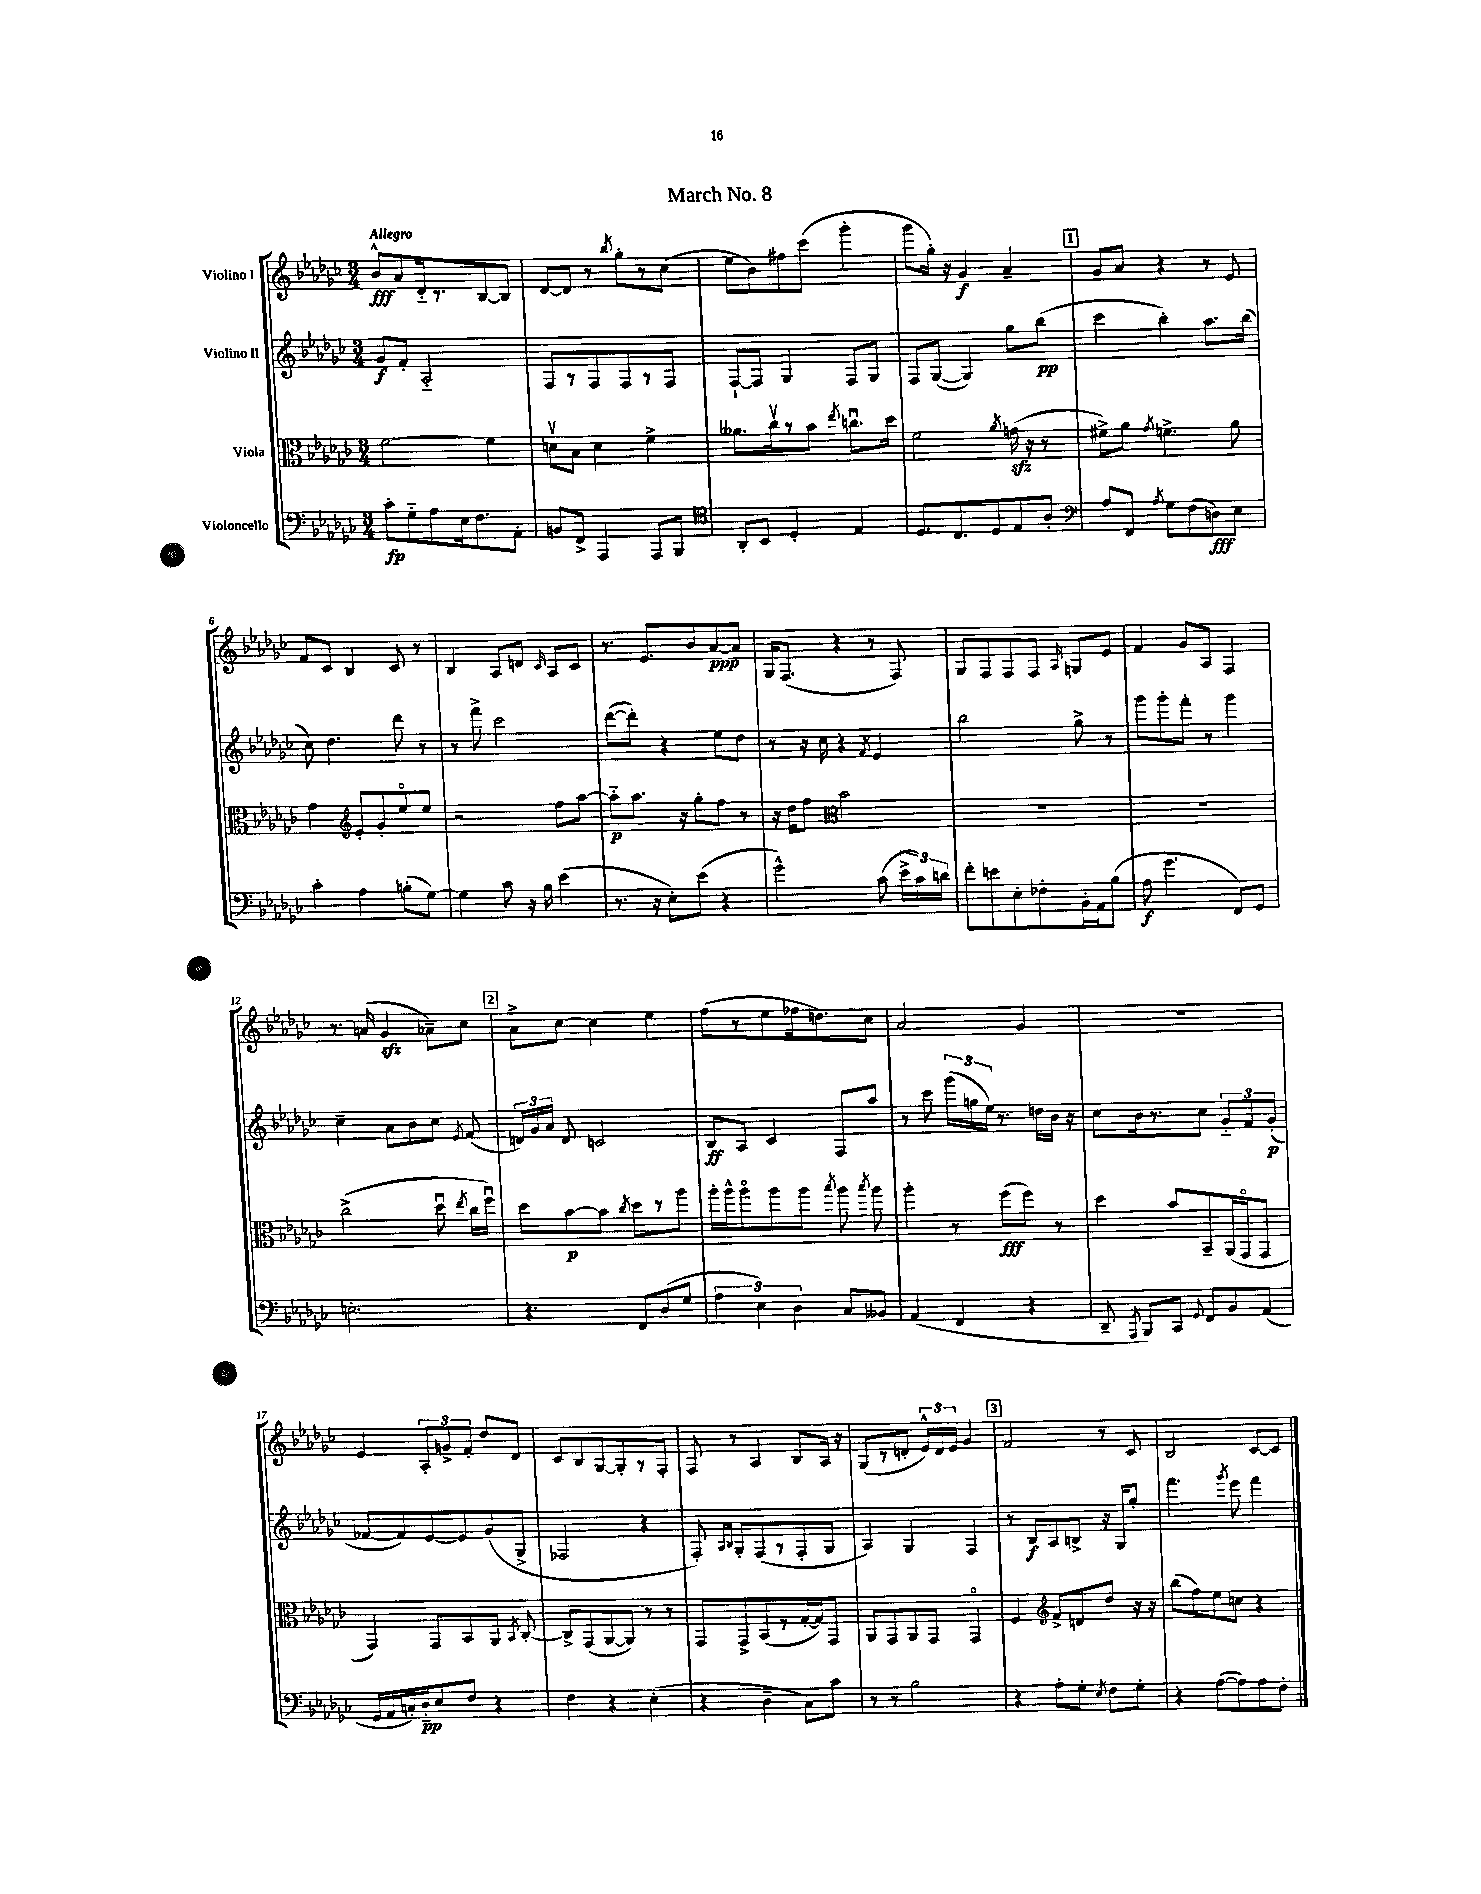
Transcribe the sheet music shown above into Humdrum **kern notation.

**kern	**kern	**kern	**kern
*staff4	*staff3	*staff2	*staff1
*clefF4	*clefC3	*clefG2	*clefG2
*k[b-e-a-d-g-c-]	*k[b-e-a-d-g-c-]	*k[b-e-a-d-g-c-]	*k[b-e-a-d-g-c-]
*M3/4	*M3/4	*M3/4	*M3/4
8c-'	[2f	8g-	8b-^^
8G-'~	.	8f'	8a-
8A-	.	2A-'~	16d-'~
.	.	.	8.r
16E-	.	.	.
8.F	.	.	.
.	4f]	.	[8B-
8AA-'	.	.	8B-]
=	=	=	=
8BB	8dv	8F	[8d-
8FF^	8B-	8r	8d-]
4AAA-	4d	8F	8r
.	.	.	8qbb-
.	.	8F	8gg-'
8AAA-	4f^	8r	8r
8BBB-	.	8F	(8cc-
=	=	=	=
*clefC4	*	*	*
8AA-'	8.a--	[8F`	8ee-
8BB-	.	8F]	8b-)
.	16cc-v	.	.
4D-'	8r	4G-	8ff#
.	8b-	.	(8ccc-
.	8qee-	.	.
4E-	8.ccu	8F	4ggg-'
.	.	8G-	.
.	16dd-	.	.
=	=	=	=
8.D-	2f	8F	8ggg-
.	.	([8G-	16gg-')
8.C-	.	.	16r
.	.	4G-])	4g-
8D-	.	.	.
.	8qa-	.	.
8E-	(16g	8gg-	4a-~
.	16r	.	.
8A-'	8r	(8bb-	.
=	=	=	=
*clefF4	*	*	*
8A-	8f#^)	4ccc-	8g-
8FF	8a-	.	8a-
8qA-	8qg-	.	.
8G-	4.f^	4bb-')	4r
(8F	.	.	.
8D)	.	8.aa-	8r
8E-	8a-	.	8e-
.	.	(16bb-	.
=	=	=	=
4c-'	4g-	8cc-)	8f
.	.	4.dd-	8c-
*	*clefG2	*	*
4A-	8e-'	.	4B-
.	8g-'	.	.
(8B'	8ee-o	8ddd-	8c-
[8G-)	8ee-	8r	8r
=	=	=	=
4G-]	2r	8r	4B-
.	.	8fff^	.
8c-	.	2ccc-	8A-
16r	.	.	8d
16B-	.	.	.
.	.	.	16qqc-
(4e-	8ff	.	8A-
.	[8aa-	.	8c-
=	=	=	=
8.r	8aa-'~]	([8ddd-	8.r
.	8.aa-	8ddd-'])	.
16r	.	.	8.e-
8E-')	.	4r	.
.	16r	.	.
(8e-	8gg-'	.	8b-
4r	8ff	8ee-	[8a-
.	8r	8dd-	8a-]
=	=	=	=
2g-^^)	16r	8r	16G-
.	16dd-	.	(8.F
.	8ff	16r	.
.	.	16cc-	.
*	*clefC3	*	*
.	2b-	4r	4r
.	.	8qf	.
(8c-	.	4e-	8r
24e-^	.	.	8F)
24c-)	.	.	.
24d	.	.	.
=	=	=	=
8f'	2.r	2bb-	8G-
8e	.	.	8F
8E-'	.	.	8F
8F-'	.	.	8F
.	.	.	16qqA-
16BB-'	.	8gg-^	8G
16AA-	.	.	.
(8B-	.	8r	8e-
=	=	=	=
8A-	2.r	8ggg-	4f
4.g-	.	8ggg-'	.
.	.	8fff'	8g-
.	.	8r	8A-
8FF)	.	4ggg-	4F
8GG-	.	.	.
=	=	=	=
2.E'	(2cc-^	4cc-~	8.r
.	.	.	(16a
.	.	8a-	4g-
.	.	8b-	.
.	8dd-u	8cc-	8a-~)
.	8qee-	8qe-	.
.	16cc-	(8f	8cc-
.	16ffu)	.	.
=	=	=	=
4.r	8dd-	24d)	8a-^
.	.	24g-	.
.	.	24a-	.
.	[8b-	8d	[8cc-
.	8b-]	2c	4cc-]
.	8qcc-	.	.
8FF	8dd-	.	.
(8D-	8r	.	4ee-
8G-	8aa-	.	.
=	=	=	=
6A-	16aa-'	8B-	(8ff
.	16aa-^^	.	.
.	8aa-o	8A-	8r
6E-)	.	.	.
.	8aa-	4c-	8ee-
6D-	.	.	.
.	8aa-	.	16ff-
.	.	.	8.dd)
.	8qbb-	.	.
8C-	8aa-	8F	.
.	8qbb-	.	.
8BB--	8aa-	8aa-	8cc-
=	=	=	=
(4AA-	4aa-'	8r	2a-
.	.	8ccc-	.
4FF	8r	(24ggg-	.
.	.	24gg	.
.	.	24ee-)	.
.	(8ff	8.r	.
4r	8ff)	.	4g-
.	.	16dd	.
.	8r	16b-	.
.	.	16r	.
=	=	=	=
8DD-~	4dd-	8cc-	2.r
8qAAA-	.	.	.
8BBB-)	.	16b-	.
.	.	8.r	.
8CC-	8b-	.	.
8qqGG-	.	.	.
8FF	8BB-~	8cc-	.
8BB-	(16AA-	12g-'~	.
.	16GG-o	.	.
.	.	12f	.
(8AA-	8GG-	.	.
.	.	(12g-'	.
=	=	=	=
16GG-	4GG-)	[8f-	4e-
16AA-	.	.	.
16C')	.	8f-])	.
16D-'~	.	.	.
8E-	8GG-	[8e-	12A-'
.	.	.	12g^
8F	8BB-	8e-]	.
.	.	.	12f'
4r	8AA-	(8g-	8dd-
.	8qBB-	.	.
.	[8C-'	8G-^	8d-
=	=	=	=
4F	8C-^]	2F-	8c-
.	(8GG-	.	8B-
4r	[8AA-	.	[8G-
.	8AA-])	.	8G-']
(4E-'	8r	4r	8r
.	8r	.	8F'
=	=	=	=
4r	8GG-	8F')	8F
.	.	16qqA-	.
.	.	16qqB-	.
.	8GG-^	8G-'	8r
4D-~	(8BB-	(8F	4A-
.	8r	8r	.
8C-)	[16G-'	8F'	8B-
.	16G-])	.	.
8c-	8GG-	8G-	16A-
.	.	.	16r
=	=	=	=
8r	8AA-	4A-)	(8G-
8r	8GG-	.	8r
2B-	8AA-	4G-	8d'
.	8GG-	.	24e-^^)
.	.	.	24d
.	.	.	24e-
.	4GG-o	4F	4g-
=	=	=	=
4r	4F	8r	2f
.	.	8B-	.
*	*clefG2	*	*
8A-'	8f^	8A-	.
8G-'	8d	8B^	.
8qE-	.	.	.
8F	8dd-	16r	8r
.	.	16G-	.
8G-'	16r	8gg-'	8c-
.	16r	.	.
=	=	=	=
4r	(8bb-	4.fff	2B-
.	8ff)	.	.
([8A-	8ee-	.	.
.	.	8qggg-	.
8A-])	8cc	8eee-	.
8A-	4r	4fff	[8c-
8F'	.	.	8c-]
==	==	==	==
*-	*-	*-	*-
